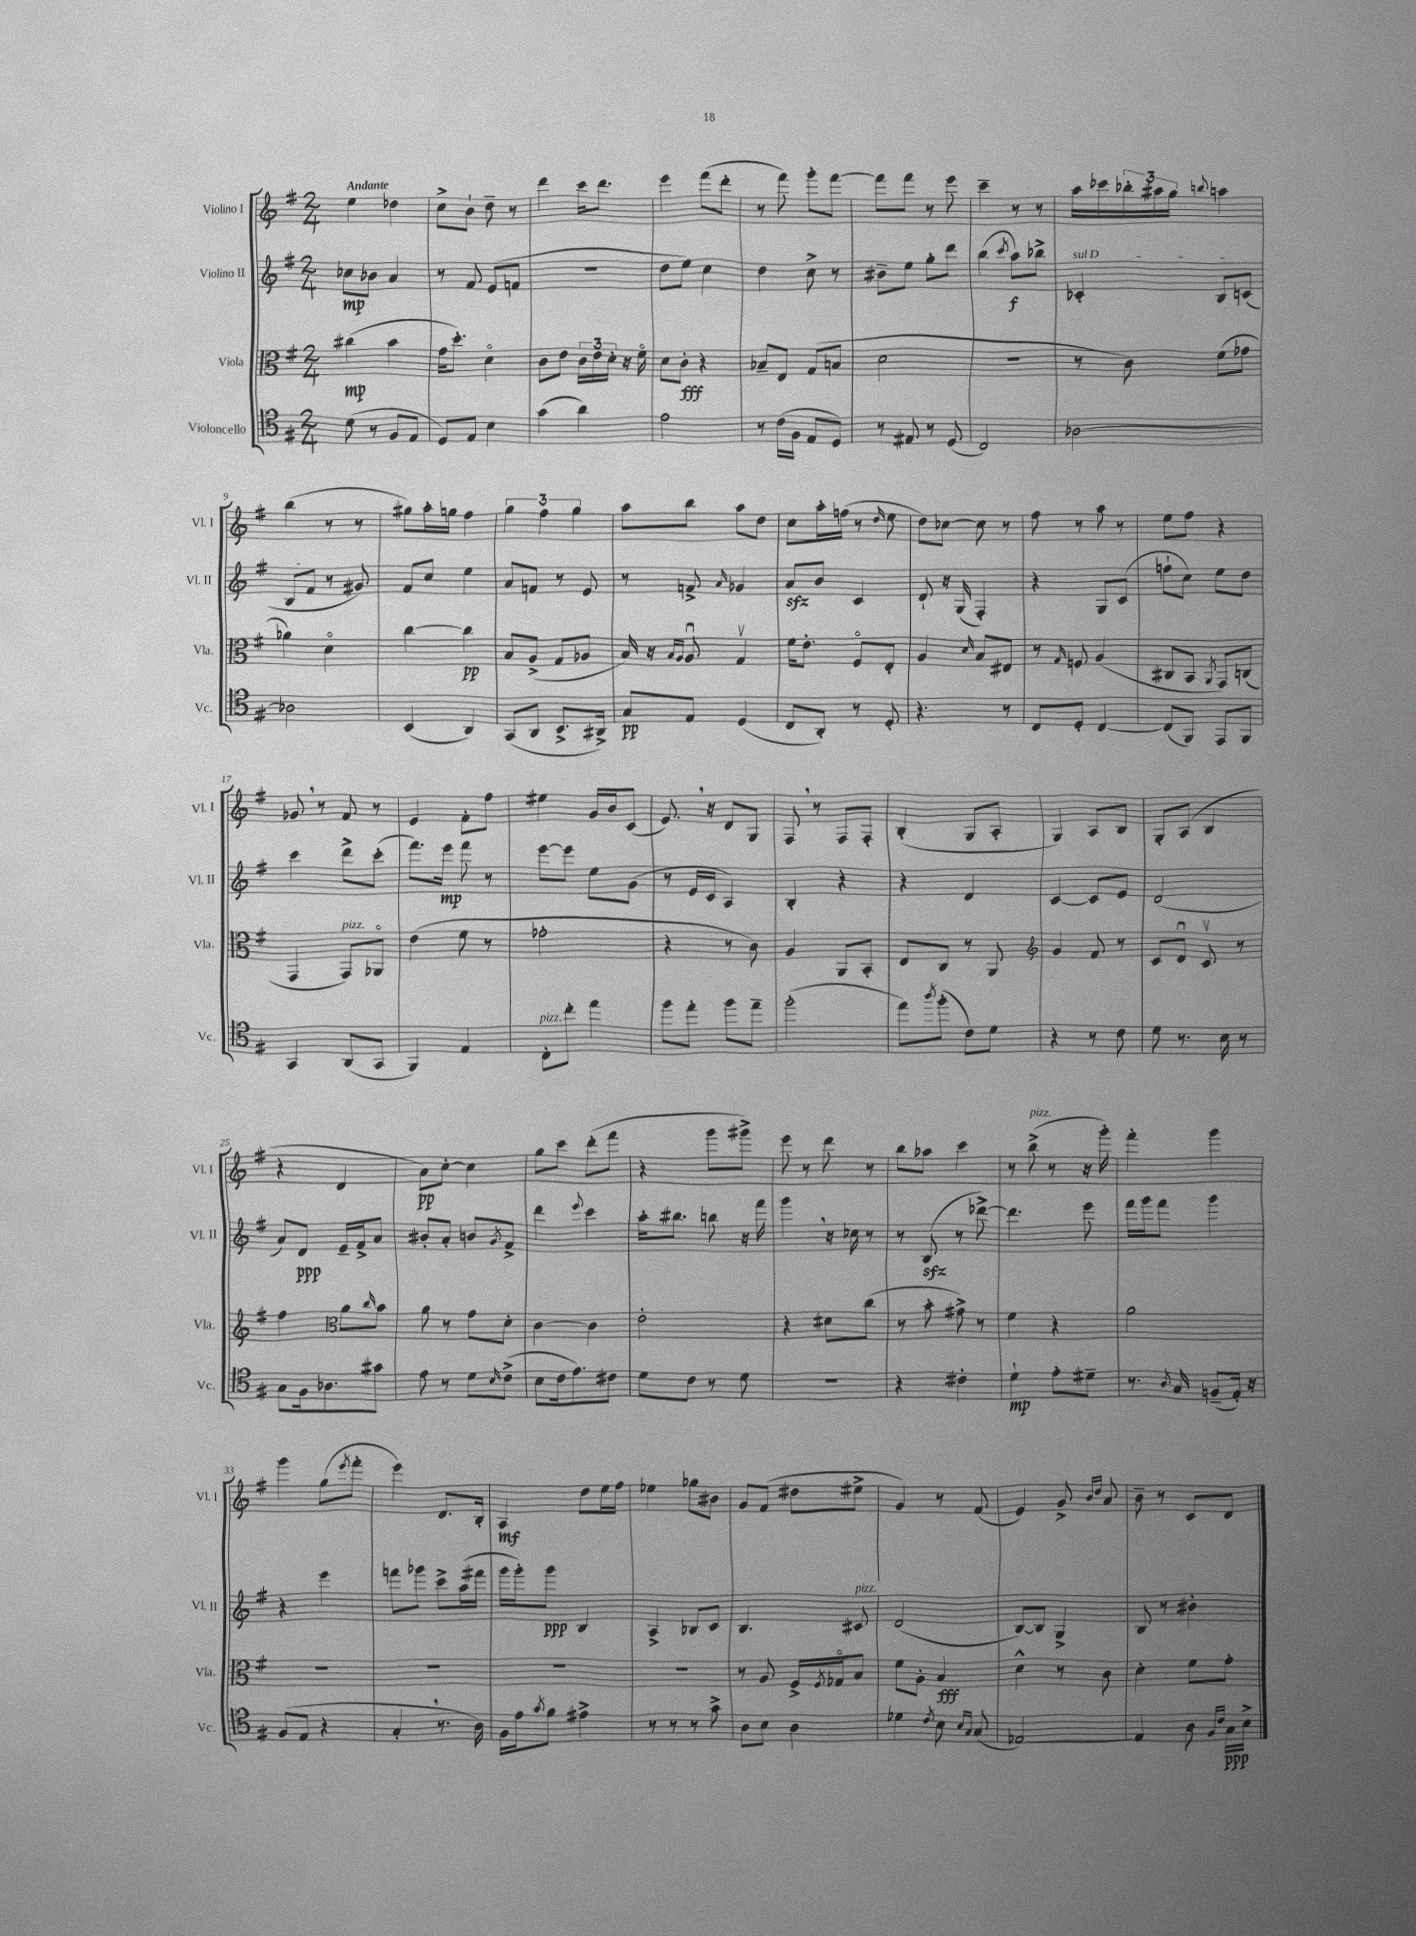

**kern	**dynam	**kern	**dynam	**kern	**dynam	**kern	**dynam
*part4	*part4	*part3	*part3	*part2	*part2	*part1	*part1
*staff4	*staff4	*staff3	*staff3	*staff2	*staff2	*staff1	*staff1
*I"Violoncello	*	*I"Viola	*	*I"Violino II	*	*I"Violino I	*
*I'Vc.	*	*I'Vla.	*	*I'Vl. II	*	*I'Vl. I	*
*clefC4	*	*clefC3	*	*clefG2	*	*clefG2	*
*k[f#]	*	*k[f#]	*	*k[f#]	*	*k[f#]	*
*M2/4	*	*M2/4	*	*M2/4	*	*M2/4	*
=1	=1	=1	=1	=1	=1	=1	=1
!	!	!	!	!	!	!LO:TX:a:B:t=Andante	!
(8d\	.	(4cc#X\	mp	8cc-X\L	mp	4ee\	.
8r	.	.	.	8b-X\J	.	.	.
8F#/L	.	4b\	.	4a/	.	4dd-X\	.
8E/J	.	.	.	.	.	.	.
=2	=2	=2	=2	=2	=2	=2	=2
8D/L)	.	16g\KL	.	8r	.	8cc^\L	.
.	.	8.dd'\J)	.	.	.	.	.
8E/J	.	.	.	8f#/	.	8b`\J	.
4B\	.	4d\	.	(8e/L	.	8dd~\	.
.	.	.	.	8fn/J	.	8r	.
=3	=3	=3	=3	=3	=3	=3	=3
(4g\	.	8c\L	.	2r	.	4ddd\	.
.	.	8e\J	.	.	.	.	.
4a\)	.	24c\LL	.	.	.	16ccc\KL	.
.	.	24e\	.	.	.	.	.
.	.	.	.	.	.	8.ddd\J	.
.	.	24d'\JJ	.	.	.	.	.
.	.	16r	.	.	.	.	.
.	.	16f#\	.	.	.	.	.
=4	=4	=4	=4	=4	=4	=4	=4
2e\	.	8d\L	.	8dd\L	.	4eee\	.
.	.	8c'\J	fff	8ee\J)	.	.	.
.	.	4r	.	4cc\	.	(8fff#\L	.
.	.	.	.	.	.	8ddd'\J	.
=5	=5	=5	=5	=5	=5	=5	=5
8r	.	8B-X~/L	.	4dd\	.	8r	.
(16c\LL	.	8E/J	.	.	.	8fff#\)	.
16F#\JJ	.	.	.	.	.	.	.
8E/L	.	(8G/L	.	8cc^\	.	8ggg'\L	.
8D/J)	.	8Bn/J	.	8r	.	[8fff#\J	.
=6	=6	=6	=6	=6	=6	=6	=6
8r	.	2d\	.	8b#X~\L	.	8fff#\L]	.
8E#X/	.	.	.	8ee\J	.	8fff#\J	.
8r	.	.	.	8gg'\L	.	8r	.
(8D/	.	.	.	8ddd\J	.	8eee\	.
=7	=7	=7	=7	=7	=7	=7	=7
2C/)	.	2r	.	(4bb\	.	4ccc~\	.
.	.	.	.	8qccc/	.	.	.
.	.	.	.	8aa\L)	f	8r	.
.	.	.	.	8bb-X^\J	.	8r	.
=8	=8	=8	=8	=8	=8	=8	=8
!	!	!	!	!LO:TX:a:i:t=sul D	!	!	!
[2A-X\	.	8r	.	4c-X'/	.	16aa\LL	.
.	.	.	.	.	.	16ccc-X\	.
.	.	8c\)	.	.	.	24bb-X'\	.
.	.	.	.	.	.	24aa#X\	.
.	.	.	.	.	.	24gg\JJ	.
.	.	.	.	.	.	8qqbbn/	.
.	.	(8f#\L	.	8B/L	.	4aan\	.
.	.	8g-X\J	.	(8cn/J	.	.	.
!!LO:LB:g=z
=9	=9	=9	=9	=9	=9	=9	=9
2A-X\]	.	4a-X\)	.	8B/L	.	(4bb\	.
.	.	.	.	8f#/J	.	.	.
.	.	4d\	.	8r	.	8r	.
.	.	.	.	8g#X/)	.	8r	.
=10	=10	=10	=10	=10	=10	=10	=10
(4BB/	.	[4cc\	.	8f#/L	.	8gg#X\L)	.
.	.	.	.	8cc/J	.	16aa'\L	.
.	.	.	.	.	.	16ggn\JJ	.
4AA/)	.	4cc\]	pp	4ee\	.	4ff#\	.
=11	=11	=11	=11	=11	=11	=11	=11
(8GG/L	.	8B/L	.	8a/L	.	6gg\	.
8AA/J	.	(8A^/J	.	8fn/J	.	.	.
.	.	.	.	.	.	6ff#\	.
8.BB^/L	.	8G/L	.	8r	.	.	.
.	.	.	.	.	.	6gg\	.
.	.	8A-X/J	.	8e/	.	.	.
16AA#X^/Jk)	.	.	.	.	.	.	.
=12	=12	=12	=12	=12	=12	=12	=12
8G/L	pp	16B/)	.	8r	.	8aa\L	.
.	.	16r	.	.	.	.	.
.	.	16qqB/LL	.	.	.	.	.
.	.	16qqA/JJ	.	.	.	.	.
8E/J	.	8Au/	.	8fn^/	.	8bb\J	.
.	.	.	.	16qqa/	.	.	.
(4D/	.	4Gv/	.	4g-X/	.	8aa\L	.
.	.	.	.	.	.	8dd\J	.
=13	=13	=13	=13	=13	=13	=13	=13
8C/L	.	16f#\KL	.	8azz/L	.	8cc\L	.
.	.	8.e'\J	.	.	.	.	.
8AA'/J)	.	.	.	8b/J	.	16aa'\L	.
.	.	.	.	.	.	(16ffn\JJ	.
8r	.	8F#/L	.	4c/	.	8r	.
.	.	.	.	.	.	16qqdd/	.
8D'/	.	8E'/J	.	.	.	8ee\	.
=14	=14	=14	=14	=14	=14	=14	=14
4.r	.	4A/	.	8d`/	.	8dd\L)	.
.	.	.	.	16r	.	[8cc-X\J	.
.	.	.	.	(16G/	.	.	.
.	.	16qqd/	.	.	.	.	.
.	.	8B/L	.	4F#'/)	.	8cc-\]	.
8r	.	8E#X/J	.	.	.	8r	.
=15	=15	=15	=15	=15	=15	=15	=15
8C/L	.	8r	.	4r	.	8ff#\	.
.	.	16qqG/	.	.	.	.	.
8D'/J	.	8Fn/	.	.	.	8r	.
[4C/	.	(4A/	.	8G/L	.	8aa\	.
.	.	.	.	(8c/J	.	8r	.
=16	=16	=16	=16	=16	=16	=16	=16
(8C/L]	.	8C#X/L	.	8ffn`\L	.	8ee\L	.
8FF#/J)	.	8BB/J	.	8cc\J)	.	8ff#\J	.
.	.	8qAA/	.	.	.	.	.
8EE/L	.	8GG/L)	.	8ee\L	.	4r	.
8FF#/J	.	(8Cn/J	.	8dd\J	.	.	.
!!LO:LB:g=z
=17	=17	=17	=17	=17	=17	=17	=17
4GG/	.	4GG/	.	4ccc\	.	8g-X,/	.
.	.	.	.	.	.	8r	.
!	!	!LO:TX:a:i:t=pizz.	!	!	!	!	!
(8AA/L	.	8GG/L)	.	8ddd^\L	.	8f#/	.
8GG/J	.	8AA-X/J	.	(8ccc'\J	.	8r	.
=18	=18	=18	=18	=18	=18	=18	=18
4FF#/)	.	(4e\	.	8.fff#\L)	.	4e/	.
.	.	.	.	16eee\Jk	mp	.	.
4E/	.	8f#\	.	8fff#\	.	8f#'\L	.
.	.	8r	.	8r	.	8ff#\J	.
=19	=19	=19	=19	=19	=19	=19	=19
!LO:TX:a:i:t=pizz.	!	!	!	!	!	!	!
8C'\L	.	2g-X'\	.	[8eee\L	.	4ee#X\	.
8cc'\J	.	.	.	8eee\J]	.	.	.
4ee\	.	.	.	8ee\L	.	16g/LL	.
.	.	.	.	.	.	16b/J	.
.	.	.	.	(8g\J	.	(8c/J	.
=20	=20	=20	=20	=20	=20	=20	=20
8ff#\L	.	4r	.	8r	.	8.e,/)	.
8ee'\J	.	.	.	16e/LL	.	.	.
.	.	.	.	16c/JJ	.	16r	.
8ff#\L	.	8r	.	4A/)	.	8d/L	.
8ee~\J	.	8c\)	.	.	.	8G/J	.
=21	=21	=21	=21	=21	=21	=21	=21
(2ff#'\	.	4A/	.	4B'/	.	8F#,/	.
.	.	.	.	.	.	8r	.
.	.	8AA/L	.	4r	.	8F#/L	.
.	.	8BB'/J	.	.	.	8F#'/J	.
=22	=22	=22	=22	=22	=22	=22	=22
8ee\L)	.	8E/L	.	4r	.	(4B'/	.
8qaa/	.	.	.	.	.	.	.
(8ff#'\J	.	8C/J	.	.	.	.	.
8c\L)	.	8r	.	4d/	.	8G/L	.
8d\J	.	8AA/	.	.	.	8A'/J	.
=23	=23	=23	=23	=23	=23	=23	=23
*	*	*clefG2	*	*	*	*	*
4r	.	4g/	.	[4c/	.	4G/)	.
8r	.	8f#/	.	8c/L]	.	8A/L	.
8c\	.	8r	.	8e/J	.	8B/J	.
=24	=24	=24	=24	=24	=24	=24	=24
8d\	.	8c/L	.	(2d/	.	8G'/L	.
8.r	.	8du/J	.	.	.	(8A/J	.
.	.	8cv/	.	.	.	4B/	.
16B\	.	.	.	.	.	.	.
8r	.	8r	.	.	.	.	.
!!LO:LB:g=z
=25	=25	=25	=25	=25	=25	=25	=25
8G\L	.	4ff#\	.	8a/L)	.	4r	.
16F#\k	.	.	.	8d/J	ppp	.	.
8.A-X\	.	.	.	.	.	.	.
*	*	*clefC3	*	*	*	*	*
.	.	8a\L	.	16e~/LL	.	4d/	.
.	.	.	.	16f#^/J	.	.	.
.	.	16qqcc/	.	.	.	.	.
8g#X\J	.	8b\J	.	8a/J	.	.	.
=26	=26	=26	=26	=26	=26	=26	=26
8e\	.	8a\	.	8b#X'/L	.	8a\L)	pp
8r	.	8r	.	8a'/J	.	[8cc'\J	.
8d\L	.	8g\L	.	8bn/L	.	4cc\]	.
16qqB/	.	.	.	8qg/	.	.	.
(8c^\J	.	8d'\J	.	8f#^/J	.	.	.
=27	=27	=27	=27	=27	=27	=27	=27
8B\L	.	[4c\	.	4ddd\	.	8gg\L	.
16c\k	.	.	.	.	.	8ccc\J	.
8.e\)	.	.	.	.	.	.	.
.	.	.	.	8qqeee/	.	.	.
.	.	4c\]	.	4ccc\	.	(8ddd'\L	.
8c#X\J	.	.	.	.	.	8fff#\J	.
=28	=28	=28	=28	=28	=28	=28	=28
8d\L	.	2e'\	.	16aa'\KL	.	4r	.
.	.	.	.	8.bb#X\J	.	.	.
8c\J	.	.	.	.	.	.	.
8r	.	.	.	8bbn\	.	8ggg\L	.
8d\	.	.	.	16r	.	8ggg#X^\J)	.
.	.	.	.	16fff#\	.	.	.
=29	=29	=29	=29	=29	=29	=29	=29
2r	.	4r	.	4ggg,\	.	8eee\	.
.	.	.	.	.	.	8r	.
.	.	8d#X\L	.	16r	.	8ddd\	.
.	.	.	.	16cc-X\	.	.	.
.	.	(8cc\J	.	8r	.	8r	.
=30	=30	=30	=30	=30	=30	=30	=30
4r	.	8r	.	8r	.	8bb\L	.
.	.	8b'\	.	(8Bzz/	.	8aa-X\J	.
4c#X'\	.	8g#X^\)	.	8r	.	4ccc\	.
.	.	8r	.	[8ddd-X^\)	.	.	.
=31	=31	=31	=31	=31	=31	=31	=31
4d`\	mp	4f#\	.	4.ddd-\]	.	8r	.
!	!	!	!	!	!	!LO:TX:a:i:t=pizz.	!
.	.	.	.	.	.	(8bb^\	.
8e'\L	.	4r	.	.	.	8r	.
8d#X~\J	.	.	.	8eee\	.	16r	.
.	.	.	.	.	.	16ggg'\)	.
=32	=32	=32	=32	=32	=32	=32	=32
8.r	.	2a\	.	16fff#\LL	.	4fff#'\	.
.	.	.	.	16ggg\J	.	.	.
.	.	.	.	8fff#\J	.	.	.
8qA/	.	.	.	.	.	.	.
16G/	.	.	.	.	.	.	.
(8Fn~/L	.	.	.	4ggg\	.	4ggg\	.
16E'/Jk)	.	.	.	.	.	.	.
16r	.	.	.	.	.	.	.
!!LO:LB:g=z
=33	=33	=33	=33	=33	=33	=33	=33
(8F#/L	.	2r	.	4r	.	4ggg\	.
8E/J	.	.	.	.	.	.	.
4r	.	.	.	4eee\	.	(8gg\L	.
.	.	.	.	.	.	8qeee/	.
.	.	.	.	.	.	8fff#'\J	.
=34	=34	=34	=34	=34	=34	=34	=34
4G',/	.	2r	.	8fffn\L	.	4eee\)	.
.	.	.	.	8ggg-X\J	.	.	.
8.r	.	.	.	8ccc^\L	.	8.d/L	.
.	.	.	.	(16aa\L	.	.	.
16A\)	.	.	.	16fff#X\JJ	.	16B'/Jk	.
=35	=35	=35	=35	=35	=35	=35	=35
16F#\LL	.	2r	.	16ggg\LL	.	4A/	mf
16e\J	.	.	.	16ggg'\J)	.	.	.
8qg/	.	.	.	.	.	.	.
8f#\J	.	.	.	8ggg\J	ppp	.	.
4e#X^\	.	.	.	4B/	.	8dd\L	.
.	.	.	.	.	.	16ee\L	.
.	.	.	.	.	.	16ff#\JJ	.
=36	=36	=36	=36	=36	=36	=36	=36
8r	.	2r	.	4A^/	.	4ee-X\	.
8r	.	.	.	.	.	.	.
8r	.	.	.	8B-X/L	.	8gg-X\L	.
8g^\	.	.	.	8c/J	.	8b#X\J	.
=37	=37	=37	=37	=37	=37	=37	=37
8A\L	.	8r	.	4.B/	.	8g/L	.
8B\J	.	8A/	.	.	.	(8f#/J	.
4A\	.	16F#^/LL	.	.	.	8dd#X\L	.
.	.	8qF#/	.	.	.	.	.
.	.	16G-X/J	.	.	.	.	.
!	!	!	!	!LO:TX:a:i:t=pizz.	!	!	!
.	.	8B/J	.	8c#X/	.	8ee#X^\J	.
=38	=38	=38	=38	=38	=38	=38	=38
4d-X\	.	8f#\L	.	(2d/	.	4g/)	.
.	.	8A'\J	.	.	.	.	.
8qc/	.	.	.	.	.	.	.
8B\	.	4B/	fff	.	.	8r	.
16qqB/LL	.	.	.	.	.	.	.
16qqG/JJ	.	.	.	.	.	.	.
(8G/	.	.	.	.	.	(8f#/	.
=39	=39	=39	=39	=39	=39	=39	=39
[2E-X/)	.	4d^^\	.	[8B/L)	.	4e/)	.
.	.	.	.	8B/J]	.	.	.
.	.	8r	.	4G^/	.	8g^/	.
.	.	.	.	.	.	16qqb/LL	.
.	.	.	.	.	.	16qqdd/JJ	.
.	.	8c\	.	.	.	8a/	.
=40	=40	=40	=40	=40	=40	=40	=40
4E-/]	.	4d'\	.	8B/	.	8b~\	.
.	.	.	.	8r	.	8r	.
8A\	.	8f#\L	.	4b#X'\	.	8c/L	.
16qqF#/LL	.	.	.	.	.	.	.
16qqc/JJ	.	.	.	.	.	.	.
16G\LL	ppp	8g'\J	.	.	.	8d/J	.
16B^\JJ	.	.	.	.	.	.	.
==	==	==	==	==	==	==	==
*-	*-	*-	*-	*-	*-	*-	*-
